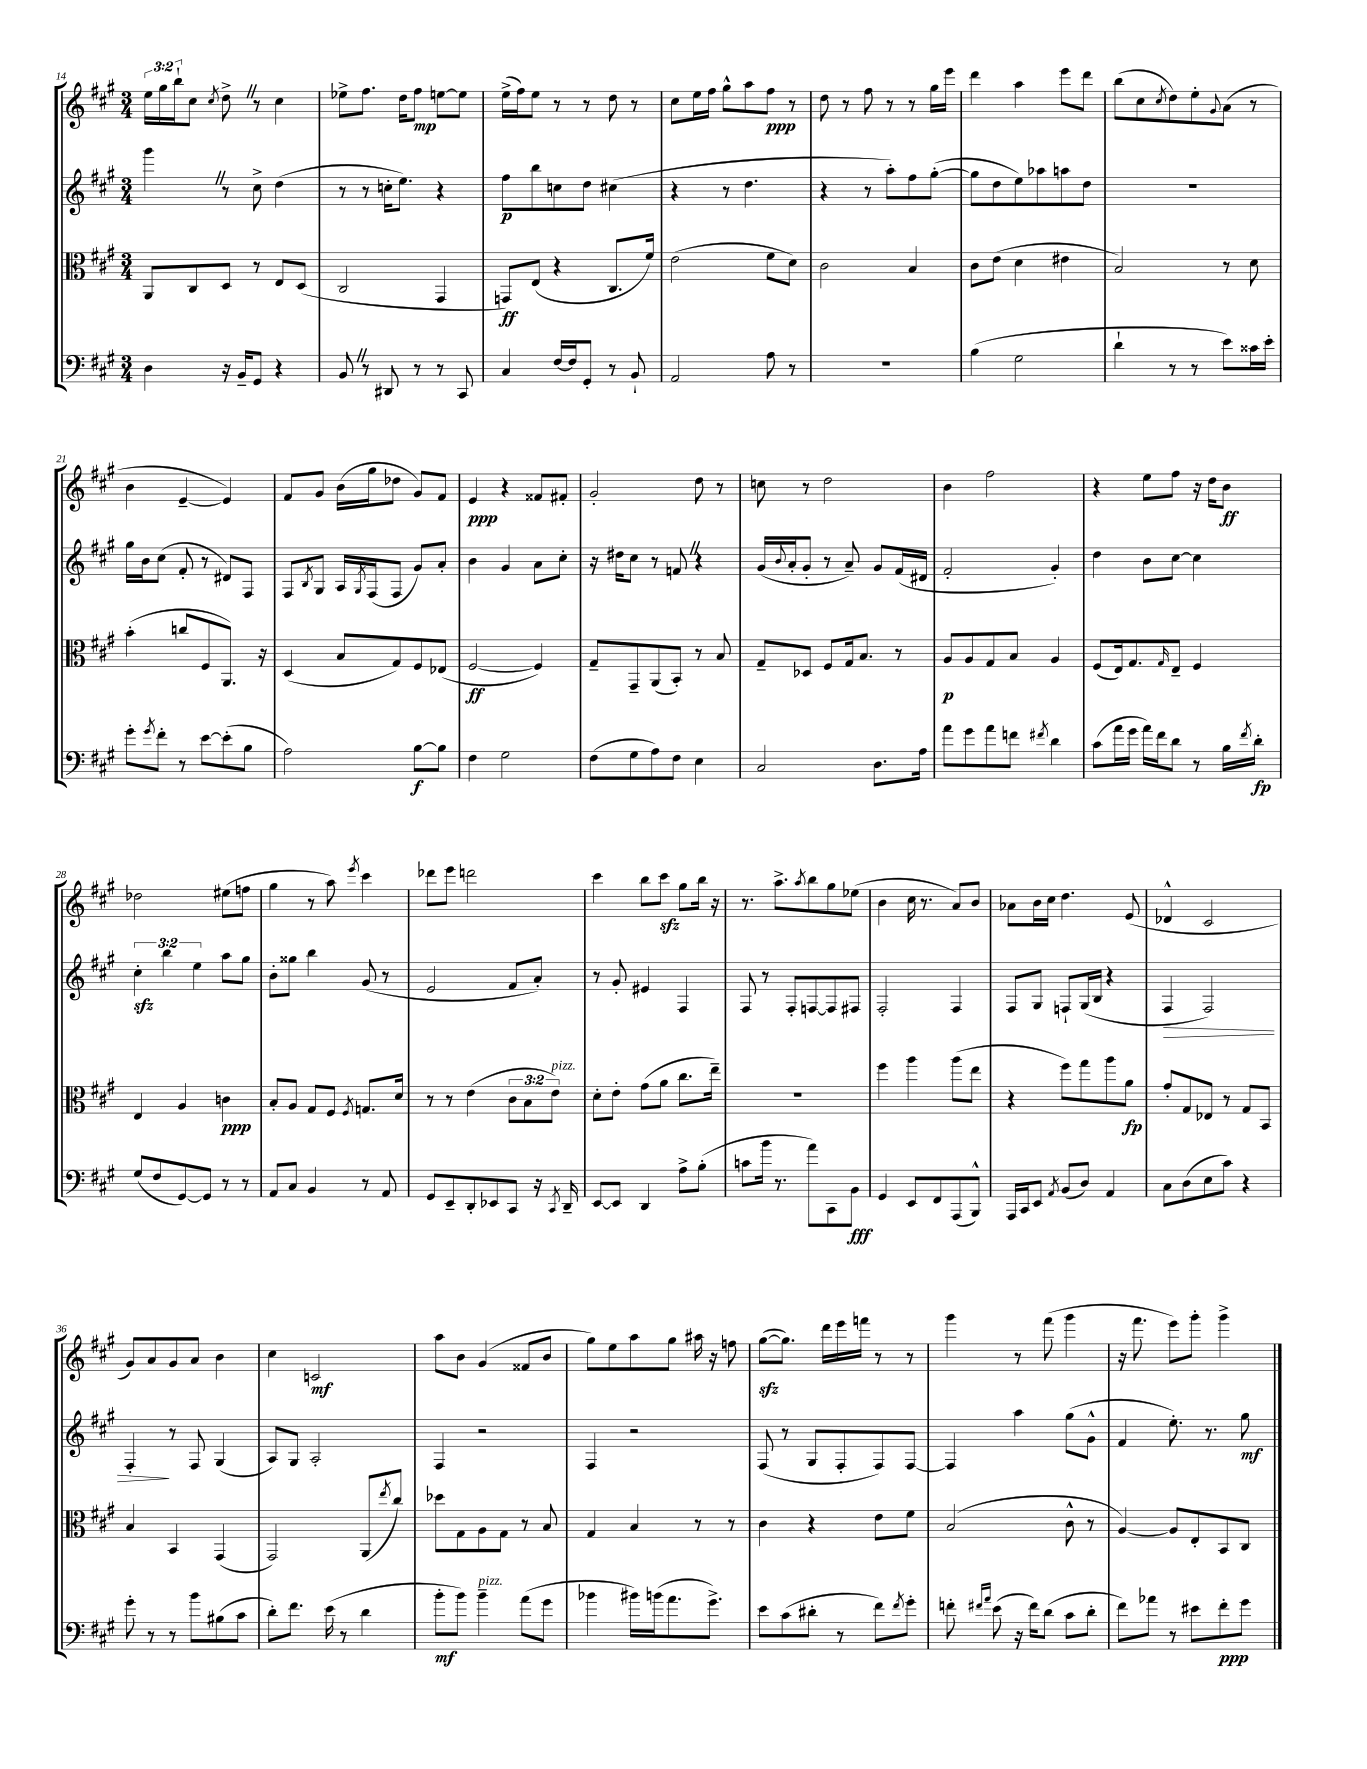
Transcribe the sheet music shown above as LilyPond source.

<<
\new StaffGroup <<
\new Staff = "s0" {
    \clef treble \key a \major \numericTimeSignature \time 3/4 \override Staff.TupletNumber.text = #tuplet-number::calc-fraction-text
    \tuplet 3/2 { e''16 gis''16 b''16-! } cis''8 \acciaccatura { cis''8 } d''8-> \once \override BreathingSign.text = \markup { \musicglyph "scripts.caesura.straight" } \breathe r8 cis''4 |
    ees''8-> fis''8. d''16 fis''8\mp e''8~ e''8 |
    e''16->( fis''16) e''8 r8 r8 d''8 r8 |
    cis''8 e''16 fis''16 gis''8-^ a''8 fis''8\ppp r8 |
    d''8 r8 fis''8 r8 r8 gis''16 e'''16 |
    d'''4 a''4 e'''8 d'''8 |
    b''8( cis''8 \acciaccatura { cis''8 } d''8) e''8-. \appoggiatura { gis'8 } a'8( r8 |
    b'4 e'4~-- e'4) |
    fis'8 gis'8 b'16( gis''16 des''8 gis'8) fis'8 |
    e'4\ppp r4 fisis'8 fis'8-. |
    gis'2-. d''8 r8 |
    c''8 r8 d''2 |
    b'4 fis''2 |
    r4 e''8 fis''8 r16 d''16 b'8\ff |
    des''2 eis''8( f''8 |
    gis''4 r8 a''8) \acciaccatura { e'''8 } cis'''4 |
    des'''8 e'''8 d'''2 |
    cis'''4 b''8 cis'''8\sfz gis''8 b''16 r16 |
    r8. a''8.-> \acciaccatura { a''8 } b''8 gis''8 ees''8( |
    b'4 cis''16 r8. a'8) b'8 |
    aes'8 b'16 cis''16 d''4. e'8( |
    des'4-^ cis'2 |
    gis'8) a'8 gis'8 a'8 b'4 |
    cis''4 c'2\mf |
    a''8 b'8 gis'4( fisis'8 b'8 |
    gis''8) e''8 a''8 gis''8 ais''16 r16 f''8 |
    gis''8~\sfz( gis''8.) d'''16 e'''16 f'''16 r8 r8 |
    gis'''4 r8 fis'''8( gis'''4 |
    r16 fis'''8. e'''8) gis'''8-. gis'''4-> \bar "|." |
}
\new Staff = "s1" {
    \clef treble \key a \major \numericTimeSignature \time 3/4 \override Staff.TupletNumber.text = #tuplet-number::calc-fraction-text
    gis'''4 \once \override BreathingSign.text = \markup { \musicglyph "scripts.caesura.straight" } \breathe r8 cis''8-> d''4( |
    r8 r8 c''16-. e''8.) r4 |
    fis''8\p b''8 c''8 d''8 cis''4( |
    r4 r8 d''4. |
    r4 r8 a''8-.) fis''8 gis''8~-.( |
    gis''8 d''8 e''8) aes''8 a''8 d''8 |
    r2. |
    gis''16 b'16 cis''8( fis'8-. r8 dis'8) fis8 |
    fis8 \acciaccatura { b8 } gis8 a16 \acciaccatura { gis8 } fis16( fis8 gis'8) a'8-. |
    b'4 gis'4 a'8 cis''8-. |
    r16 dis''16 cis''8 r8 f'8 \once \override BreathingSign.text = \markup { \musicglyph "scripts.caesura.straight" } \breathe r4 |
    gis'16( \appoggiatura { b'8 } a'16-. gis'8-. r8 a'8--) gis'8 fis'16( dis'16 |
    fis'2-. gis'4-.) |
    d''4 b'8 cis''8~ cis''4 |
    \tuplet 3/2 { cis''4-.\sfz b''4 e''4 } a''8 gis''8 |
    b'8-. gisis''8 b''4 gis'8( r8 |
    e'2 fis'8 a'8-.) |
    r8 gis'8-. eis'4 fis4 |
    fis8 r8 fis8-. f8~ f8 fis8 |
    fis2-. fis4 |
    fis8 gis8 f8-! gis16( b16 r4 |
    fis4\> fis2) |
    fis4-.\! r8 fis8 gis4( |
    a8) gis8 a2-. |
    fis4 r2 |
    fis4 r2 |
    fis8( r8 gis8 fis8-. fis8) fis8~ |
    fis4 a''4 gis''8( gis'8-^ |
    fis'4 e''8.-.) r8. gis''8\mf \bar "|." |
}
\new Staff = "s2" {
    \clef alto \key a \major \numericTimeSignature \time 3/4 \override Staff.TupletNumber.text = #tuplet-number::calc-fraction-text
    a,8 cis8 d8 r8 e8 d8( |
    cis2 gis,4 |
    g,8\ff) e8( r4 cis8. fis'16) |
    e'2( fis'8 d'8) |
    cis'2 b4 |
    cis'8 e'8( d'4 eis'4 |
    b2) r8 d'8 |
    b'4-.( c''8 fis8 a,8.) r16 |
    d4( b8 gis8) fis8 ees8( |
    fis2~\ff fis4) |
    gis8-- gis,8-- a,8( b,8-.) r8 b8 |
    gis8-- des8 fis8 gis16 b8. r8 |
    a8\p a8 gis8 b8 a4 |
    fis8( e16) gis8. \grace { gis16 } e8-- fis4 |
    e4 a4 c'4\ppp |
    b8-. a8 gis8 fis8 \acciaccatura { fis8 } g8. d'16 |
    r8 r8 e'4( \tuplet 3/2 { cis'8 b8 e'8^\markup { \italic "pizz." }) } |
    d'8-. e'8-. gis'8( a'8 cis''8. e''16--) |
    R2. |
    fis''4 a''4 a''8( e''8 |
    r4 fis''8) gis''8 a''8 a'8\fp |
    gis'8-. gis8 ees8 r8 gis8 b,8 |
    b4 b,4 gis,4( |
    gis,2) a,8( \acciaccatura { e''8 } cis''8) |
    des''8 gis8 a8 gis8 r8 b8 |
    gis4 b4 r8 r8 |
    cis'4 r4 e'8 fis'8 |
    b2( cis'8-^ r8 |
    a4~) a8 e8-. b,8 cis8 \bar "|." |
}
\new Staff = "s3" {
    \clef bass \key a \major \numericTimeSignature \time 3/4
    d4 r16 b,16-- gis,8 r4 |
    b,8 \once \override BreathingSign.text = \markup { \musicglyph "scripts.caesura.straight" } \breathe r8 dis,8 r8 r8 cis,8 |
    cis4 fis16~ fis16 gis,8-. r8 b,8-! |
    a,2 a8 r8 |
    R2. |
    b4( gis2 |
    d'4-! r8 r8 e'8) cisis'16 e'16-. |
    gis'8-. \acciaccatura { gis'8 } fis'8-. r8 e'8~ e'8-.( b8 |
    a2) b8~\f b8 |
    fis4 gis2 |
    fis8( gis8 a8) fis8 e4 |
    cis2 d8. a16 |
    a'8 gis'8 a'8 f'8 \acciaccatura { fis'8 } d'4 |
    cis'8( a'16 gis'16 a'16) fis'16 d'8 r8 b16 \acciaccatura { fis'8 } d'16-.\fp |
    gis8( fis8 gis,8~) gis,8 r8 r8 |
    a,8 cis8 b,4 r8 a,8 |
    gis,8 e,8-- d,8-. ees,8 cis,8 r16 \acciaccatura { cis,8 } d,16-- |
    e,8~ e,8 d,4 a8-> b8-.( |
    c'8 b'16 r8. a'8) cis,8 b,8\fff |
    gis,4 e,8 fis,8 a,,8( b,,8-^) |
    a,,16 cis,16 e,8 \acciaccatura { a,8 } b,8( d8) a,4 |
    cis8 d8( e8 cis'8) r4 |
    gis'8-. r8 r8 b'8 bis8( cis'8 |
    d'8-.) fis'8. e'16( r8 d'4 |
    b'8-.\mf b'8) b'4--^\markup { \italic "pizz." } a'8( gis'8 |
    bes'4 bis'16) b'16( a'8. gis'8.->) |
    e'8 cis'8( dis'8-. r8 fis'8) \acciaccatura { fis'8 } gis'8-. |
    f'8-. \grace { fis'16 a'16 } e'8( r16 fis'16) d'8( cis'8 d'8-. |
    fis'8) aes'8 r8 eis'8 fis'8-.\ppp gis'8 \bar "|." |
}
>>
>>
\layout { \context { \Score currentBarNumber = #14 } }
